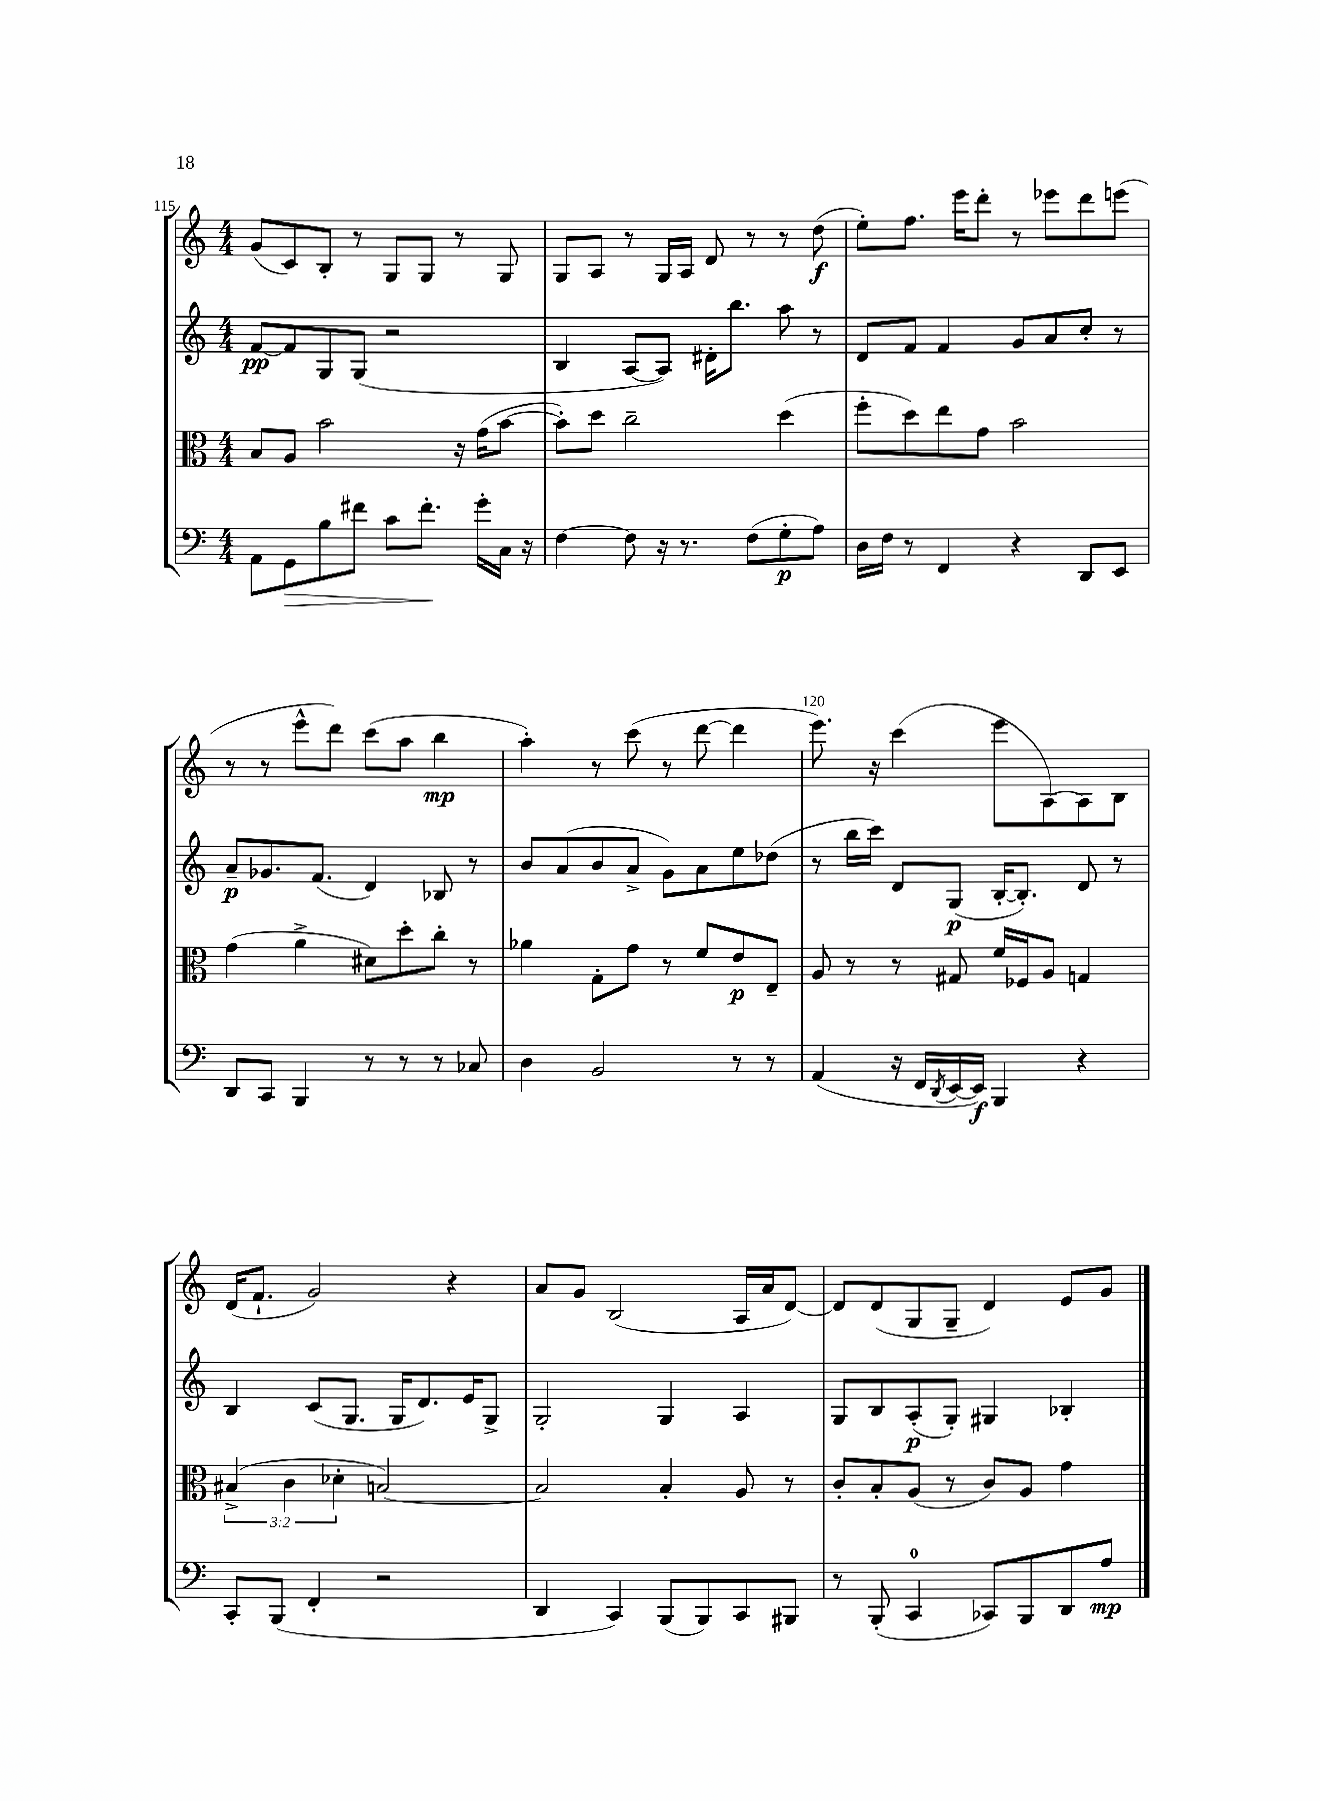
<<
\new StaffGroup <<
\new Staff = "s0" {
    \clef treble \key c \major \numericTimeSignature \time 4/4
    g'8( c'8) b8-. r8 g8 g8 r8 g8 |
    g8 a8 r8 g16 a16 d'8 r8 r8 d''8\f( |
    e''8-.) f''8. e'''16 d'''8-. r8 ees'''8 d'''8 e'''8( |
    r8 r8 e'''8-^ d'''8) c'''8( a''8 b''4\mp |
    a''4-.) r8 c'''8( r8 d'''8~ d'''4 |
    e'''8.) r16 c'''4( e'''8 a8~) a8 b8 |
    d'16( f'8.-! g'2) r4 |
    a'8 g'8 b2( a16 a'16 d'8~) |
    d'8 d'8( g8 g8-- d'4) e'8 g'8 \bar "|." |
}
\new Staff = "s1" {
    \clef treble \key c \major \numericTimeSignature \time 4/4
    f'8~\pp f'8 g8 g8( r2 |
    b4 a8~ a8) dis'16-. b''8. a''8 r8 |
    d'8 f'8 f'4 g'8 a'8 c''8-. r8 |
    a'8--\p ges'8. f'8.( d'4) bes8 r8 |
    b'8 a'8( b'8 a'8-> g'8) a'8 e''8 des''8( |
    r8 b''16 c'''16) d'8 g8\p( b16~-. b8.-.) d'8 r8 |
    b4 c'8( g8. g16 d'8.) e'16 g8-> |
    g2-. g4 a4 |
    g8 b8 a8-.\p( g8-.) gis4 bes4-. \bar "|." |
}
\new Staff = "s2" {
    \clef alto \key c \major \numericTimeSignature \time 4/4 \override Staff.TupletNumber.text = #tuplet-number::calc-fraction-text
    b8 a8 b'2 r16 g'16( b'8~ |
    b'8-.) d''8 c''2-- d''4( |
    f''8-. d''8) e''8 g'8 b'2 |
    g'4( a'4-> dis'8) d''8-. c''8-. r8 |
    aes'4 g8-. g'8 r8 f'8 e'8\p e8-- |
    a8 r8 r8 gis8 f'16 fes16 a8 g4 |
    \tuplet 3/2 { bis4->( c'4 des'4-. } b2~) |
    b2 b4-. a8 r8 |
    c'8-. b8-. a8( r8 c'8) a8 g'4 \bar "|." |
}
\new Staff = "s3" {
    \clef bass \key c \major \numericTimeSignature \time 4/4
    a,8 g,8\> b8 fis'8 c'8 fis'8.-.\! g'16-. c16 r16 |
    f4~ f8 r16 r8. f8( g8-.\p a8) |
    d16 f16 r8 f,4 r4 d,8 e,8 |
    d,8 c,8 b,,4 r8 r8 r8 ces8 |
    d4 b,2 r8 r8 |
    a,4( r16 f,16 \acciaccatura { d,8 } e,16~ e,16\f) b,,4 r4 |
    c,8-. b,,8( f,4-. r2 |
    d,4 c,4) b,,8( b,,8) c,8 bis,,8 |
    r8 b,,8-.( c,4-0 ces,8) b,,8 d,8 a8\mp \bar "|." |
}
>>
>>
\layout { \context { \Score currentBarNumber = #115 \override BarNumber.break-visibility = ##(#f #t #t) barNumberVisibility = #(every-nth-bar-number-visible 5) } }
